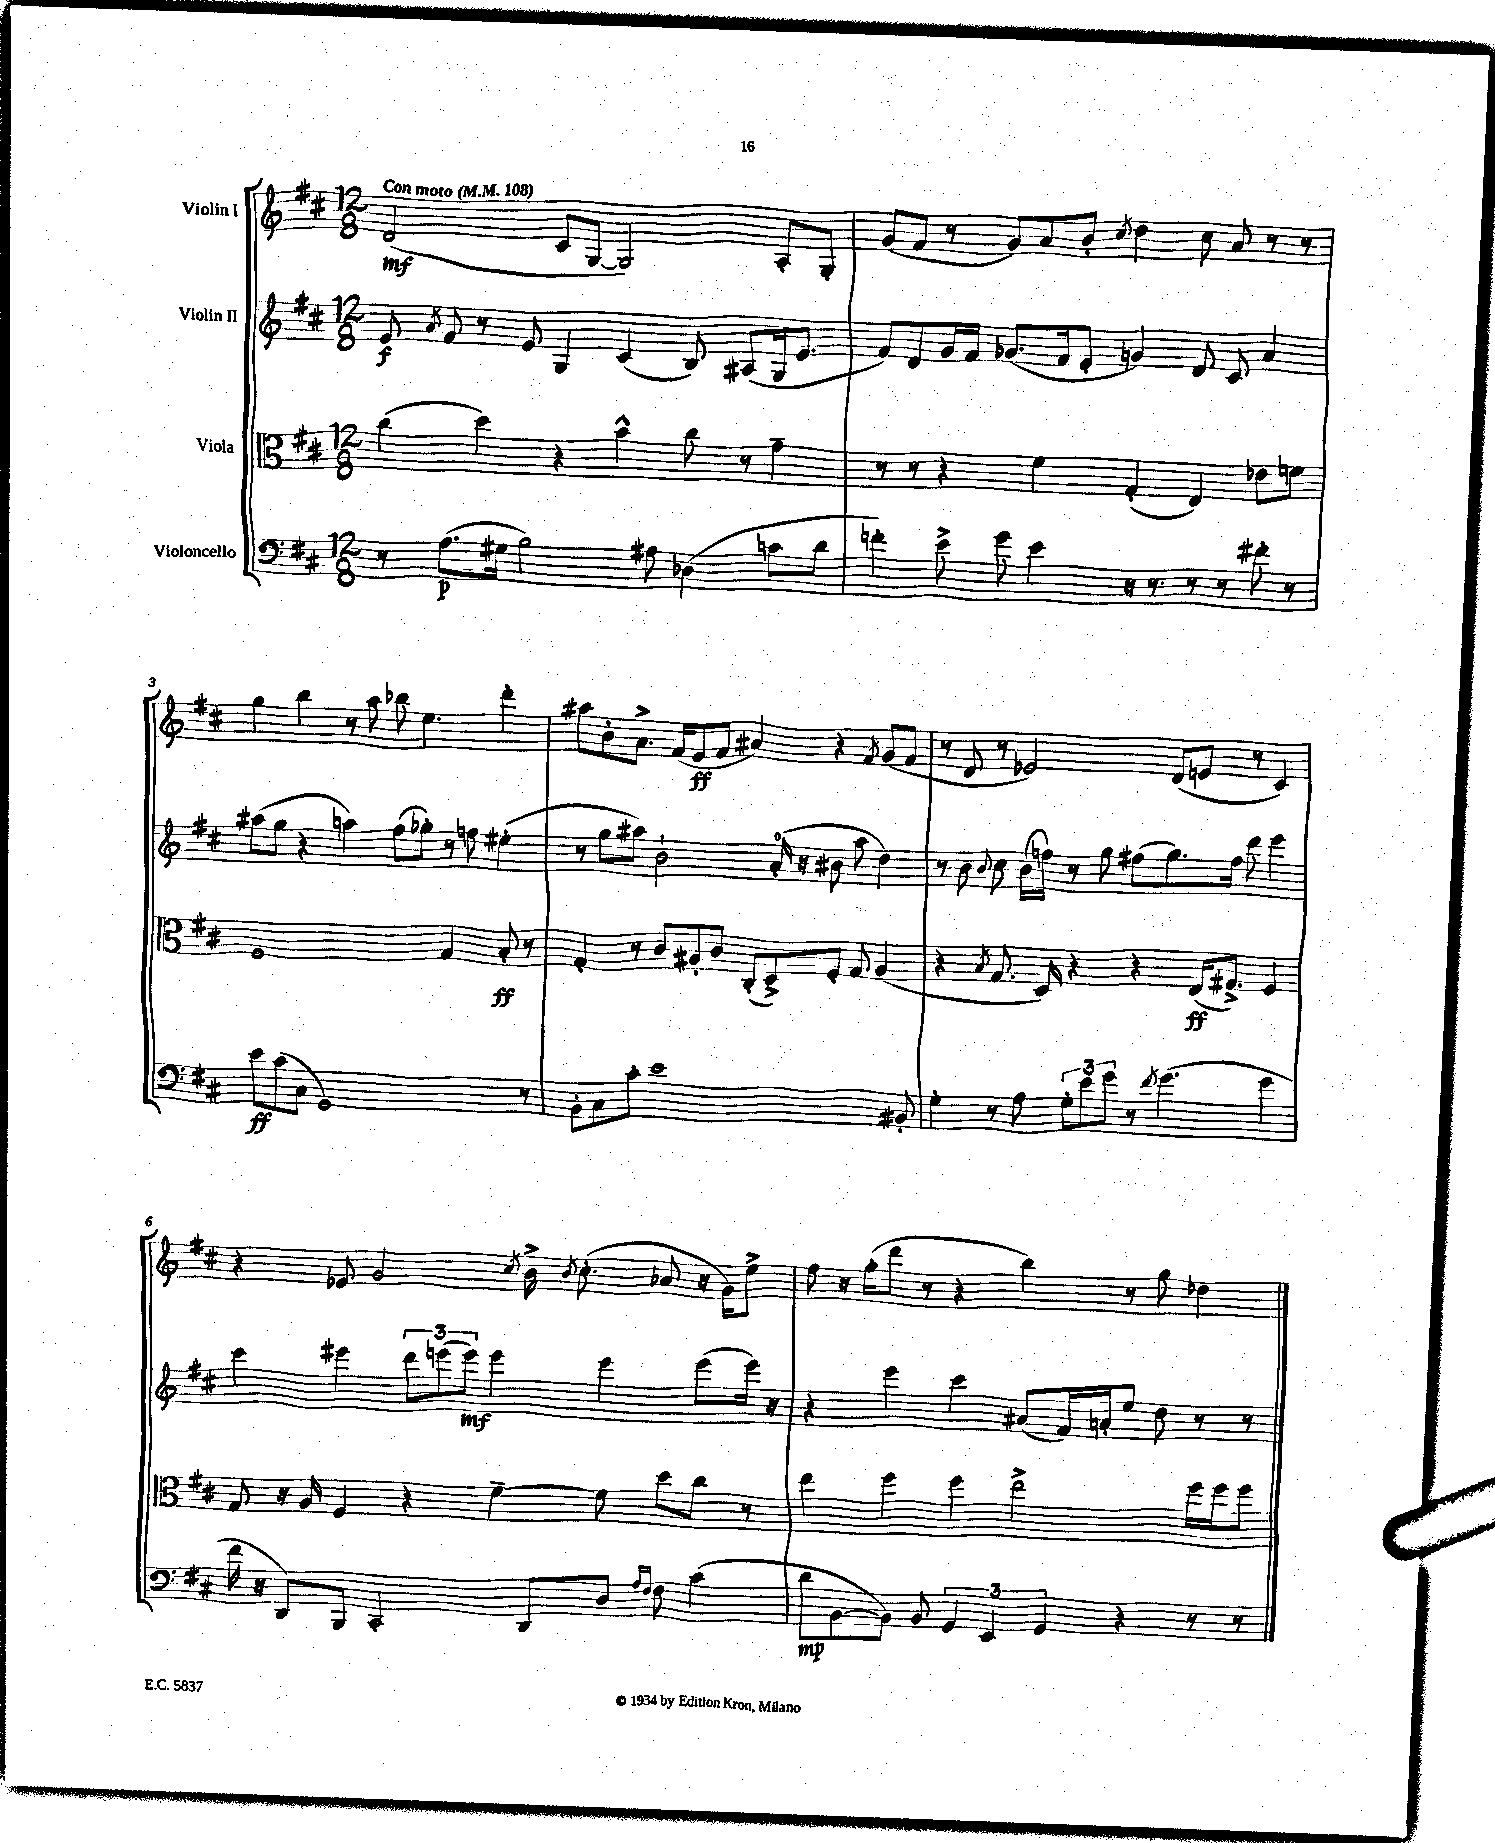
<<
\new StaffGroup <<
\new Staff = "s0" \with { instrumentName = "Violin I" } {
    \clef treble \key d \major \numericTimeSignature \time 12/8 \tempo "Con moto" 4 = 108
    \autoBeamOff d'2\mf( cis'8[ g8]~ g2) a8[-. g8]-. |
    g'8[( fis'8] r8 g'8[) a'8 b'8]-. \acciaccatura { cis''8 } d''4 cis''8 a'8 r8 r8 |
    g''4 b''4 r8 a''8 bes''8 e''4. d'''4-. |
    ais''8[ b'8-. a'8.]-> fis'16[( e'8\ff fis'8] ais'4) r4 \acciaccatura { fis'8 } g'8[( fis'8] |
    r8 d'8 r8 ees'2) d'8[( e'8] r8 cis'4) |
    r4 ees'8 g'2 \acciaccatura { cis''8 } b'16-> \acciaccatura { b'8 } cis''8.-.( aes'8 r16 g'16[) e''8]-> |
    fis''8 r16 g''16[-.( d'''8] r8 r4 b''4) r8 g''8 des''4 \bar "|." |
}
\new Staff = "s1" \with { instrumentName = "Violin II" } {
    \clef treble \key d \major \numericTimeSignature \time 12/8
    \autoBeamOff e'8\f \acciaccatura { a'8 } fis'8 r8 e'8 g4 cis'4( b8) ais8[( g16 e'8.] |
    fis'8[) d'8 g'16 fis'16] ges'8.[( fis'16 e'8]-. g'4) d'8 cis'8 a'4 |
    ais''8[( g''8] r4 a''4) fis''8[( ges''8]-.) r8 f''8 eis''4-.( |
    r8 g''8[ ais''8]) b'2-! a'16-0-.( r16 bis'8 ais''8 d''4) |
    r8 b'8 \appoggiatura { b'8 } cis''8 b'16[( f''16]) r8 g''8 fis''8[( g''8.) fis''16] d'''8 e'''4 |
    cis'''4 eis'''4 \tuplet 3/2 { d'''8[ e'''8( e'''8]\mf) } e'''4 e'''4 e'''8[( e'''16]) r16 |
    r4 e'''4 cis'''4 ais'8[( fis'16) a'16-. e''8] d''8 r8 r8 \bar "|." |
}
\new Staff = "s2" \with { instrumentName = "Viola" } {
    \clef alto \key d \major \numericTimeSignature \time 12/8
    \autoBeamOff cis''4( d''4) r4 b'4-^ cis''8 r8 g'4-- |
    r8 r8 r4 fis'4 g4-.( e4) ees'8[ f'8] |
    fis1 g4 b8-.\ff r8 |
    g4-. r8 cis'8[ ais8-. cis'8] cis8[-.( d8->) fis8]-. g8 ais4( |
    r4 \acciaccatura { b8 } g8. d16) r4 r4 e16[\ff( gis8.]->) fis4 |
    g8 r16 a16 fis4 r4 fis'4~-- fis'8 d''8[ cis''8] r8 |
    e''4 fis''4 fis''4 e''2-> fis''16[ fis''16 fis''8] \bar "|." |
}
\new Staff = "s3" \with { instrumentName = "Violoncello" } {
    \clef bass \key d \major \numericTimeSignature \time 12/8
    \autoBeamOff r8 a8.[\p( gis16] b2) ais8 des4( c'8[ d'8] |
    f'4-.) e'8-> g'8 e'4 r16 r8. r8 r8 fis'8-. r8 |
    e'8[\ff cis'8( cis8] g,1) r8 |
    b,8[-. cis8 cis'8]-. e'1 bis,8-. |
    g4-. r8 a8 \tuplet 3/2 { g8[-. e'8 g'8] } r8 \acciaccatura { fis'8 } g'4.( g'4 |
    fis'16 r16 d,8[) b,,8] cis,2-. d,8[ d8] \grace { a16[ fis16] } fis8 cis'4( |
    d'8[\mp b,8~ b,8]) b,8 \tuplet 3/2 { g,4 e,4 g,4 } r4 r8 r8 \bar "|." |
}
>>
>>
